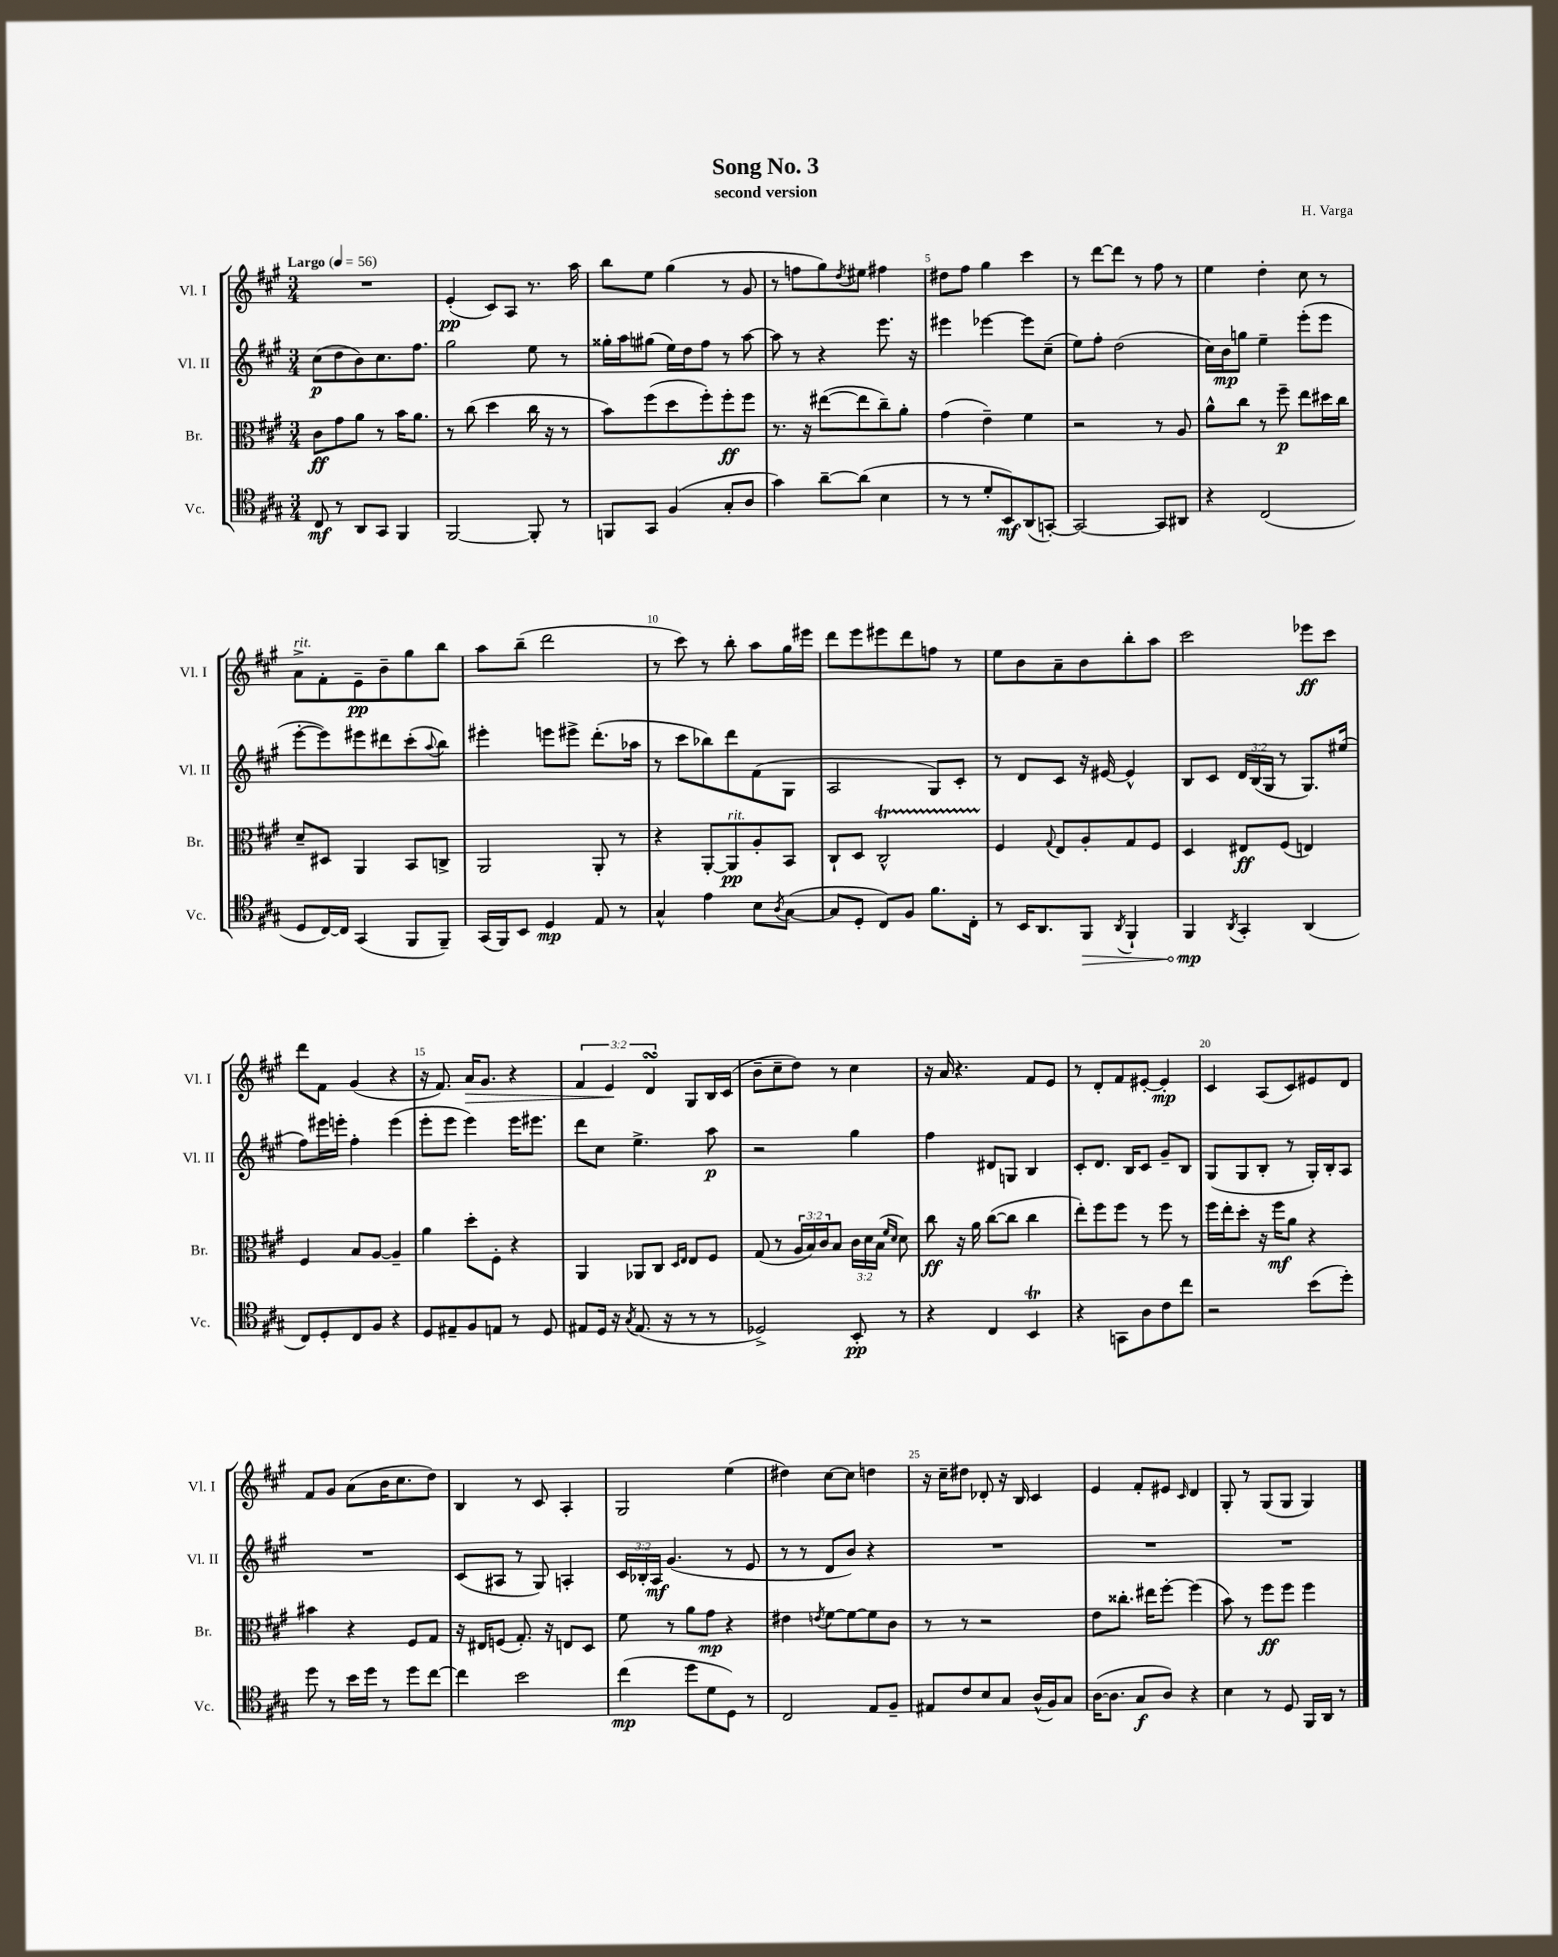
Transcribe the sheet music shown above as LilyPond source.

\header { title = "Song No. 3" composer = "H. Varga" subtitle = "second version" }
<<
\new StaffGroup <<
\new Staff = "s0" \with { instrumentName = "Vl. I" shortInstrumentName = "Vl. I" } {
    \clef treble \key a \major \numericTimeSignature \time 3/4 \override Staff.TupletNumber.text = #tuplet-number::calc-fraction-text \tempo "Largo" 4 = 56
    R2. |
    e'4-.\pp( cis'8) a8 r8. a''16 |
    b''8 e''8 gis''4( r8 gis'8 |
    r8 f''8 gis''8) \acciaccatura { d''8 } eis''8 fis''4 |
    dis''8 fis''8 gis''4 cis'''4 |
    r8 d'''8~ d'''8 r8 fis''8 r8 |
    e''4 d''4-. cis''8 r8 |
    a'8->^\markup { \italic "rit." } fis'8-. e'8--\pp b'8-- gis''8 b''8 |
    a''8 b''8--( d'''2 |
    r8 cis'''8) r8 b''8-. a''8 gis''16 eis'''16 |
    d'''8 e'''8 eis'''8 d'''8 f''8 r8 |
    e''8 b'8 a'8-- b'8 b''8-. a''8 |
    cis'''2 ees'''8\ff cis'''8 |
    d'''8 fis'8 gis'4( r4 |
    r16 fis'8.) a'16\> gis'8. r4 |
    \tuplet 3/2 { fis'4 e'4\! d'4\turn } gis8 b16 cis'16( |
    b'8-- cis''8-- d''8) r8 cis''4 |
    r16 a'16 r4. fis'8 e'8 |
    r8 d'8-. fis'8 eis'8~-. eis'4-.\mp |
    cis'4 a8( cis'8) eis'8 d'8 |
    fis'8 gis'8 a'8( b'16 cis''8. d''8) |
    b4 r8 cis'8 a4-. |
    gis2 e''4( |
    dis''4) cis''8~ cis''8 d''4 |
    r16 cis''16-- dis''8 des'8-. r16 b16 cis'4 |
    e'4 fis'8-. eis'8 \grace { cis'16 } d'4 |
    gis8-. r8 gis8( gis8 gis4) \bar "|." |
}
\new Staff = "s1" \with { instrumentName = "Vl. II" shortInstrumentName = "Vl. II" } {
    \clef treble \key a \major \numericTimeSignature \time 3/4 \override Staff.TupletNumber.text = #tuplet-number::calc-fraction-text
    cis''8\p( d''8 b'8) cis''8. fis''8. |
    gis''2 e''8 r8 |
    gisis''16-. a''16 gis''8( e''16) d''16 fis''8 r8 a''8~ |
    a''8 r8 r4 e'''8. r16 |
    eis'''4 ees'''4~ ees'''8 cis''8--( |
    e''8) fis''8-. d''2( |
    cis''16) b'16\mp g''8 e''4-- e'''8-.( e'''8 |
    e'''8~-. e'''8) eis'''8 dis'''8 cis'''8-.( \appoggiatura { a''8 } b''8) |
    eis'''4-. e'''8 eis'''8-> d'''8.-.( aes''16 |
    r8 cis'''8 bes''8) d'''8 fis'8( gis8 |
    a2 gis8) cis'8-. |
    r8 d'8 cis'8 r16 eis'16~ eis'4-^ |
    b8 cis'8 \tuplet 3/2 { d'16 b16( gis16 } r8 gis8.) eis''16( |
    fis''8) eis'''16 e'''16-. fis''4-. e'''4( |
    e'''8-. e'''8 e'''4) e'''16 eis'''8. |
    d'''8 cis''8 e''4.-> a''8\p |
    r2 gis''4 |
    fis''4 dis'8 g8 b4 |
    cis'8-. d'8. b16 cis'8 gis'8-- b8 |
    gis8( gis8 b8-. r8 gis16-.) b16-. a8 |
    R2. |
    cis'8( ais8 r8 gis8) a4-. |
    \tuplet 3/2 { cis'16 bes16-. a16\mf } gis'4.( r8 e'8 |
    r8 r8 d'8 b'8) r4 |
    R2. |
    R2. |
    R2. \bar "|." |
}
\new Staff = "s2" \with { instrumentName = "Br." shortInstrumentName = "Br." } {
    \clef alto \key a \major \numericTimeSignature \time 3/4 \override Staff.TupletNumber.text = #tuplet-number::calc-fraction-text
    cis'8\ff gis'8 a'8 r8 b'16 a'8. |
    r8 cis''8( d''4 cis''16 r16 r8 |
    b'8) fis''8( d''8 fis''8-.) fis''8-.\ff fis''8 |
    r8. r16 eis''8~( eis''8 cis''8--) a'8-. |
    gis'4( e'4--) fis'4 |
    r2 r8 a8 |
    a'8-^ cis''8 r8 fis''8--\p e''8 dis''16 cis''16 |
    d'8-- dis8 a,4 b,8 c8-> |
    a,2 a,8-. r8 |
    r4 a,8~-. a,8\pp^\markup { \italic "rit." } a8-. b,8 |
    cis8-! d8 cis2-^\startTrillSpan |
    fis4\stopTrillSpan \appoggiatura { gis8 } e8 a8-. gis8 fis8 |
    d4 eis8\ff fis8( e4) |
    fis4 b8 a8~ a4-- |
    a'4 d''8-. fis8-. r4 |
    a,4 aes,8 cis8 \grace { d16 e16 } e8 fis8 |
    gis8( r8 \tuplet 3/2 { a16 b16) cis'16 } b8 \tuplet 3/2 { cis'16 d'16 b16( } \grace { fis'16 d'16 } d'8) |
    cis''8\ff r16 a'16 cis''8~( cis''8 cis''4 |
    e''8-.) fis''8 fis''8 r8 fis''8 r8 |
    fis''16 e''16-. d''8-. r16 fis''16\mf a'8 r4 |
    bis'4 r4 fis8 gis8 |
    r16 eis16 f8( gis8.-.) r16 e8 d8 |
    fis'8 r8 a'8 gis'8\mp r4 |
    eis'4 \acciaccatura { e'8 } fis'8~ fis'8~ fis'8 cis'8 |
    r8 r8 r2 |
    e'8 cisis''8.-. eis''16 fis''8~-. fis''4( |
    b'8) r8 fis''8\ff fis''8 fis''4 \bar "|." |
}
\new Staff = "s3" \with { instrumentName = "Vc." shortInstrumentName = "Vc." } {
    \clef tenor \key a \major \numericTimeSignature \time 3/4
    cis8\mf r8 a,8 gis,8 fis,4 |
    fis,2~ fis,8-. r8 |
    f,8 gis,8 fis4( gis8-. a8 |
    gis'4) a'8~-- a'8( b4 |
    r8 r8 d'8-. b,8\mf) a,8( g,8~-.) |
    g,2~ g,8 ais,8 |
    r4 cis2( |
    d8 cis16~) cis16 gis,4( fis,8 fis,8--) |
    gis,16( fis,16) b,8 d4\mp e8 r8 |
    gis4-^ e'4 b8 \acciaccatura { a8 } gis8~( |
    gis8 d8-. cis8) fis8 fis'8. cis16-. |
    r8 b,16 a,8. \once \override Hairpin.circled-tip = ##t fis,8\> \acciaccatura { a,8 } fis,4-! |
    fis,4\mp\! \acciaccatura { a,8 } gis,4-. a,4( |
    cis8) d8-. cis8 fis8 r4 |
    d8 eis8-- fis8 e8 r8 d8 |
    eis8 d16 r16 \acciaccatura { gis8 } eis8.( r16 r8 r8 |
    des2->) b,8-.\pp r8 |
    r4 cis4 b,4\trill |
    r4 g,8 a8 cis'8 cis''8 |
    r2 b'8( d''8-.) |
    d''8 r8 b'16 d''16 r8 d''8 cis''8~ |
    cis''4 b'2 |
    cis''4\mp( d''8 d'8 d8) r8 |
    cis2 e8 fis8-- |
    eis8 cis'8 b8 gis8 a16-^( fis16) gis8 |
    a16~( a8. gis8\f a8) r4 |
    b4 r8 d8 fis,16 a,16 r8 \bar "|." |
}
>>
>>
\layout { \context { \Score \override BarNumber.break-visibility = ##(#f #t #t) barNumberVisibility = #(every-nth-bar-number-visible 5) } }
